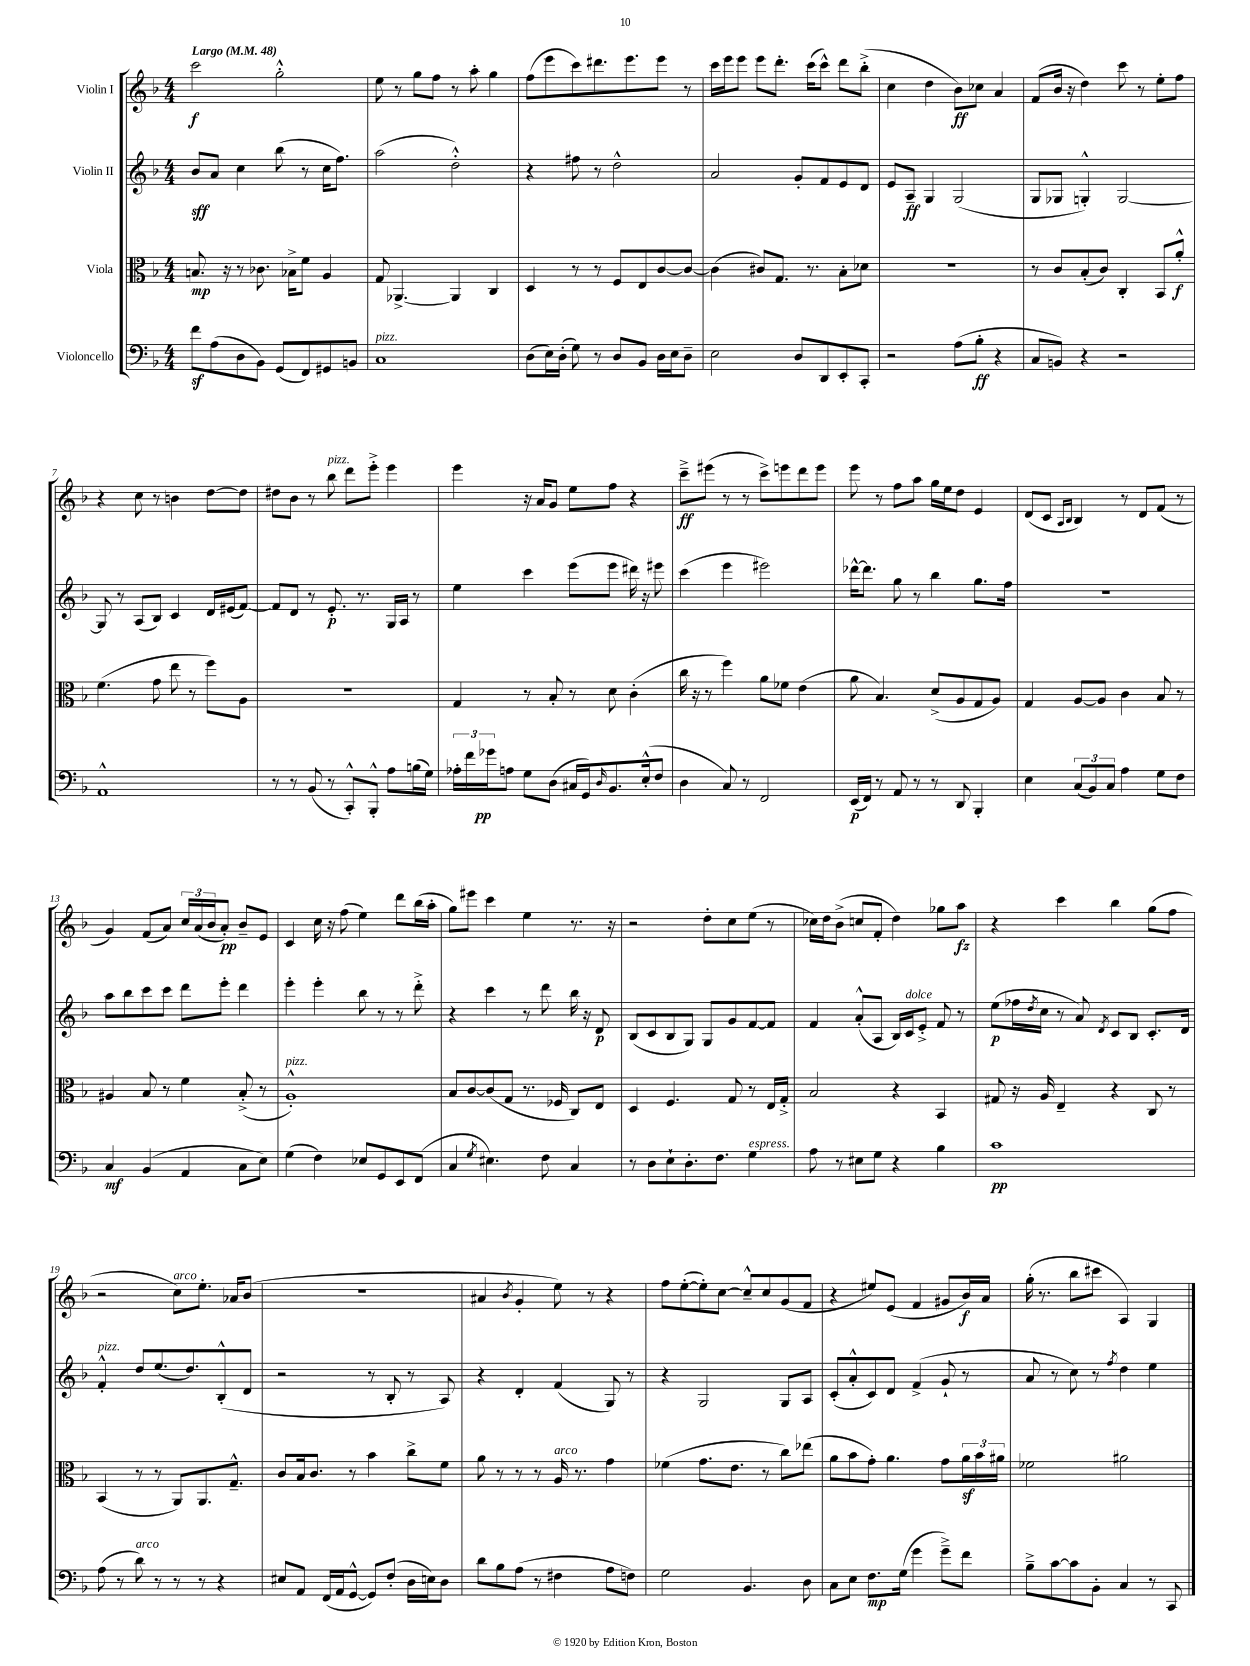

**kern	**kern	**kern	**kern
*staff4	*staff3	*staff2	*staff1
*clefF4	*clefC3	*clefG2	*clefG2
*k[b-]	*k[b-]	*k[b-]	*k[b-]
*M4/4	*M4/4	*M4/4	*M4/4
*MM48	*MM48	*MM48	*MM48
8f	8.B	8b-	2ccc
(8A	.	8a	.
.	16r	.	.
8D	8r	4cc	.
8BB-)	8.c-	.	.
(8GG	.	(8bb-	2gg'^^
.	16B-^	.	.
8FF)	8f	8r	.
8GG#	4A	16cc	.
.	.	8.ff)	.
8BB	.	.	.
=	=	=	=
1C	8G	(2aa	8ee
.	[4.AA-^	.	8r
.	.	.	8gg
.	.	.	8ff
.	4AA-]	2dd'^^)	8r
.	.	.	8aa'
.	4C	.	4gg
=	=	=	=
(8D	4D	4r	(8ff
16E)	.	.	8eee
(16D'	.	.	.
8G)	8r	8ff#	8ccc)
8r	8r	8r	8.ddd#
8D	8F	2dd^^	.
.	.	.	8.eee
8BB-	8E	.	.
16D	[8c	.	8eee
16E	.	.	.
8D~	8c_	.	8r
=	=	=	=
2E	(4c]	2a	16ccc
.	.	.	16eee
.	.	.	8eee
.	8c#)	.	8eee
.	8.G	.	8.ddd'
8D	.	8g'	.
.	8.r	.	(16ccc
8DD	.	8f	8ccc^^)
8EE'	8B-'	8e	8ddd
8CC'	8d-	8d	(8bb-'^
=	=	=	=
2r	1r	8e	4cc
.	.	8A~	.
.	.	4G	4dd
(8A	.	(2G	8b-)
8B-'	.	.	8cc-
4r	.	.	4a
=	=	=	=
8C	8r	8G	(8f
8BB)	8c	8G-	16b-
.	.	.	16r
4r	(8B-'	4G'^^)	4dd)
.	8c)	.	.
2r	4C'	[2G	8ccc
.	.	.	8r
.	8BB-	.	8ee'
.	8a'^^	.	8ff
=	=	=	=
1AA^^	(4.f	8G]	4r
.	.	8r	.
.	.	(8A	8cc
.	8g	8B-)	8r
.	8ee	4c	4b
.	8r	.	.
.	8ff)	16d	[8dd
.	.	(16e#	.
.	8A	[8f)	8dd]
=	=	=	=
8r	1r	8f]	8dd#
8r	.	8d	8b-
(8BB-	.	8r	8r
8r	.	8.e'	8bb-
8CC'^^)	.	.	8ddd
.	.	8.r	.
8BBB-'^^	.	.	8eee'^
8A	.	16G	4eee
.	.	16A	.
(16B	.	8r	.
16G)	.	.	.
=	=	=	=
24A-'	4G	4ee	4eee
24f	.	.	.
24g-	.	.	.
8A	.	.	.
8G	8r	4ccc	16r
.	.	.	16a
(8D	8B-'	.	8g
16C#	8r	(8eee	8ee
16GG)	.	.	.
16qqD	.	.	.
8.BB-	8d	8eee	8ff
.	(4c'	16ddd#)	4r
(16E'^^	.	16r	.
8F	.	8eee#	.
=	=	=	=
4D	16cc	(4ccc	8ccc~^
.	16r	.	.
.	8r	.	(8eee#
8C)	4ff)	4eee	8r
8r	.	.	8r
2FF	8a	2eee#)	8ccc^)
.	8f-	.	8eee
.	(4e	.	8ddd
.	.	.	8eee
=	=	=	=
(16EE	8a	[16ddd-^^	8eee
16FF)	.	8.ddd-]	.
8r	4.B-)	.	8r
8AA	.	8gg	8ff
8r	.	8r	8aa
8r	(8d^	4bb-	16gg
.	.	.	16ee
8DD	8A	.	8dd
4BBB-'	8G	8.gg	4e
.	8A)	.	.
.	.	16ff	.
=	=	=	=
4E	4G	1r	(8d
.	.	.	8c
.	.	.	16qqA
.	.	.	16qqB-
(12C	[8A	.	4B-)
12BB-)	.	.	.
.	8A]	.	.
12C	.	.	.
4A	4c	.	8r
.	.	.	8d
8G	8B-	.	(8f
8F	8r	.	8r
=	=	=	=
4C	4A#	8aa	4g)
.	.	8bb-	.
(4BB-	8B-	8ccc	(8f
.	8r	8ccc	8a)
4AA	4f	8ddd	24cc
.	.	.	(24a
.	.	.	24b-
.	.	8eee'	8a')
8C	(8B-'^	4ddd	8b-~
8E)	8r	.	8e
=	=	=	=
(4G	1A'^^)	4eee'	4c
4F)	.	4eee'	16cc
.	.	.	16r
.	.	.	(8ff
8E-	.	8bb-	4ee)
8GG	.	8r	.
8EE	.	8r	8ddd
(8FF	.	8ddd'^	(16bb-
.	.	.	16aa'
=	=	=	=
4C	8B-	4r	8gg)
.	[8c	.	8eee#
8qG	.	.	.
4.E#)	(8c]	4ccc	4ccc
.	8G	.	.
.	8.r	8r	4ee
8F	.	8ddd	.
.	16F-	.	.
4C	8C)	16bb-	8.r
.	.	16r	.
.	8E	8d	.
.	.	.	16r
=	=	=	=
8r	4D	(8B-	2r
8D	.	8c	.
8E`	4.F	8B-	.
8.D'	.	8G)	.
.	.	8G	8dd'
8.F	.	.	.
.	8G	8g	8cc
4G	8r	[8f	(8ee
.	16E	8f]	8r
.	16G'^	.	.
=	=	=	=
8A	2B-	4f	16cc-)
.	.	.	16dd
8r	.	.	(8b-^
8E#	.	(8a'^^	8cc
8G	.	8A	8f'
4r	4r	16B-)	4dd)
.	.	16c	.
.	.	8e'^	.
4B-	4BB-	8f	8gg-
.	.	8r	8aa
=	=	=	=
1c	8G#	(8ee	4r
.	16r	16ff-	.
.	.	8qdd	.
.	16A	16cc	.
.	4E~	8r	4ccc
.	.	8a)	.
.	.	8qd	.
.	4r	8c	4bb-
.	.	8B-	.
.	8C	8.c'	(8gg
.	8r	.	8ff
.	.	16d	.
=	=	=	=
(8A	(4BB-	4f'^^	2r
8r	.	.	.
8d)	8r	8dd	.
8r	8r	(8.ee	.
8r	8AA)	.	8cc)
.	.	8.dd)	.
8r	8.AA	.	8.ee'
4r	.	(8B-'^^	.
.	8.G~^^	.	16a-
.	.	8d	(8b-
=	=	=	=
8E#	8c	2r	1r
8AA	16B-	.	.
.	8.c	.	.
(16FF	.	.	.
16AA	.	.	.
[8GG^^	8r	.	.
8GG])	4b-	8r	.
(8F'	.	8B-'	.
16D	8cc^	8r	.
16E)	.	.	.
8D	8f	8A)	.
=	=	=	=
8d	8a	4r	4a#
8B-	8r	.	.
.	.	.	8qb-
(8A	8r	4d'	4g'
8r	8r	.	.
4F#	16A	(4f	8ee)
.	8.r	.	.
.	.	.	8r
8A	4g	8G)	4r
8F)	.	8r	.
=	=	=	=
2G	(4f-	4r	8ff
.	.	.	([8ee'
.	8.g	2G	8ee'])
.	.	.	[8cc
.	8.e	.	.
4.BB-	.	.	8cc~^^]
.	8r	.	8cc
.	8cc)	8G	(8g
8D	(8ee-	8A	8f
=	=	=	=
8C	8a	(8c'	4r
8E	8b-	8a'^^	.
8.F	8g')	8c)	8ee#)
.	4.a	8d	(8e
(16G	.	.	.
4g	.	(4f^	4f
8g~^)	8g	8g`	8g#
8f	24a	8r	16b-)
.	24b-	.	.
.	.	.	16a
.	24a#	.	.
=	=	=	=
8B-~^	2f-	8a	(16gg'
.	.	.	8.r
[8c	.	8r	.
8c]	.	8cc)	8bb-
8BB-'	.	8r	8ccc#
.	.	8qff	.
4C	2a#	4dd	4A)
8r	.	4ee	4G
8CC	.	.	.
==	==	==	==
*-	*-	*-	*-
